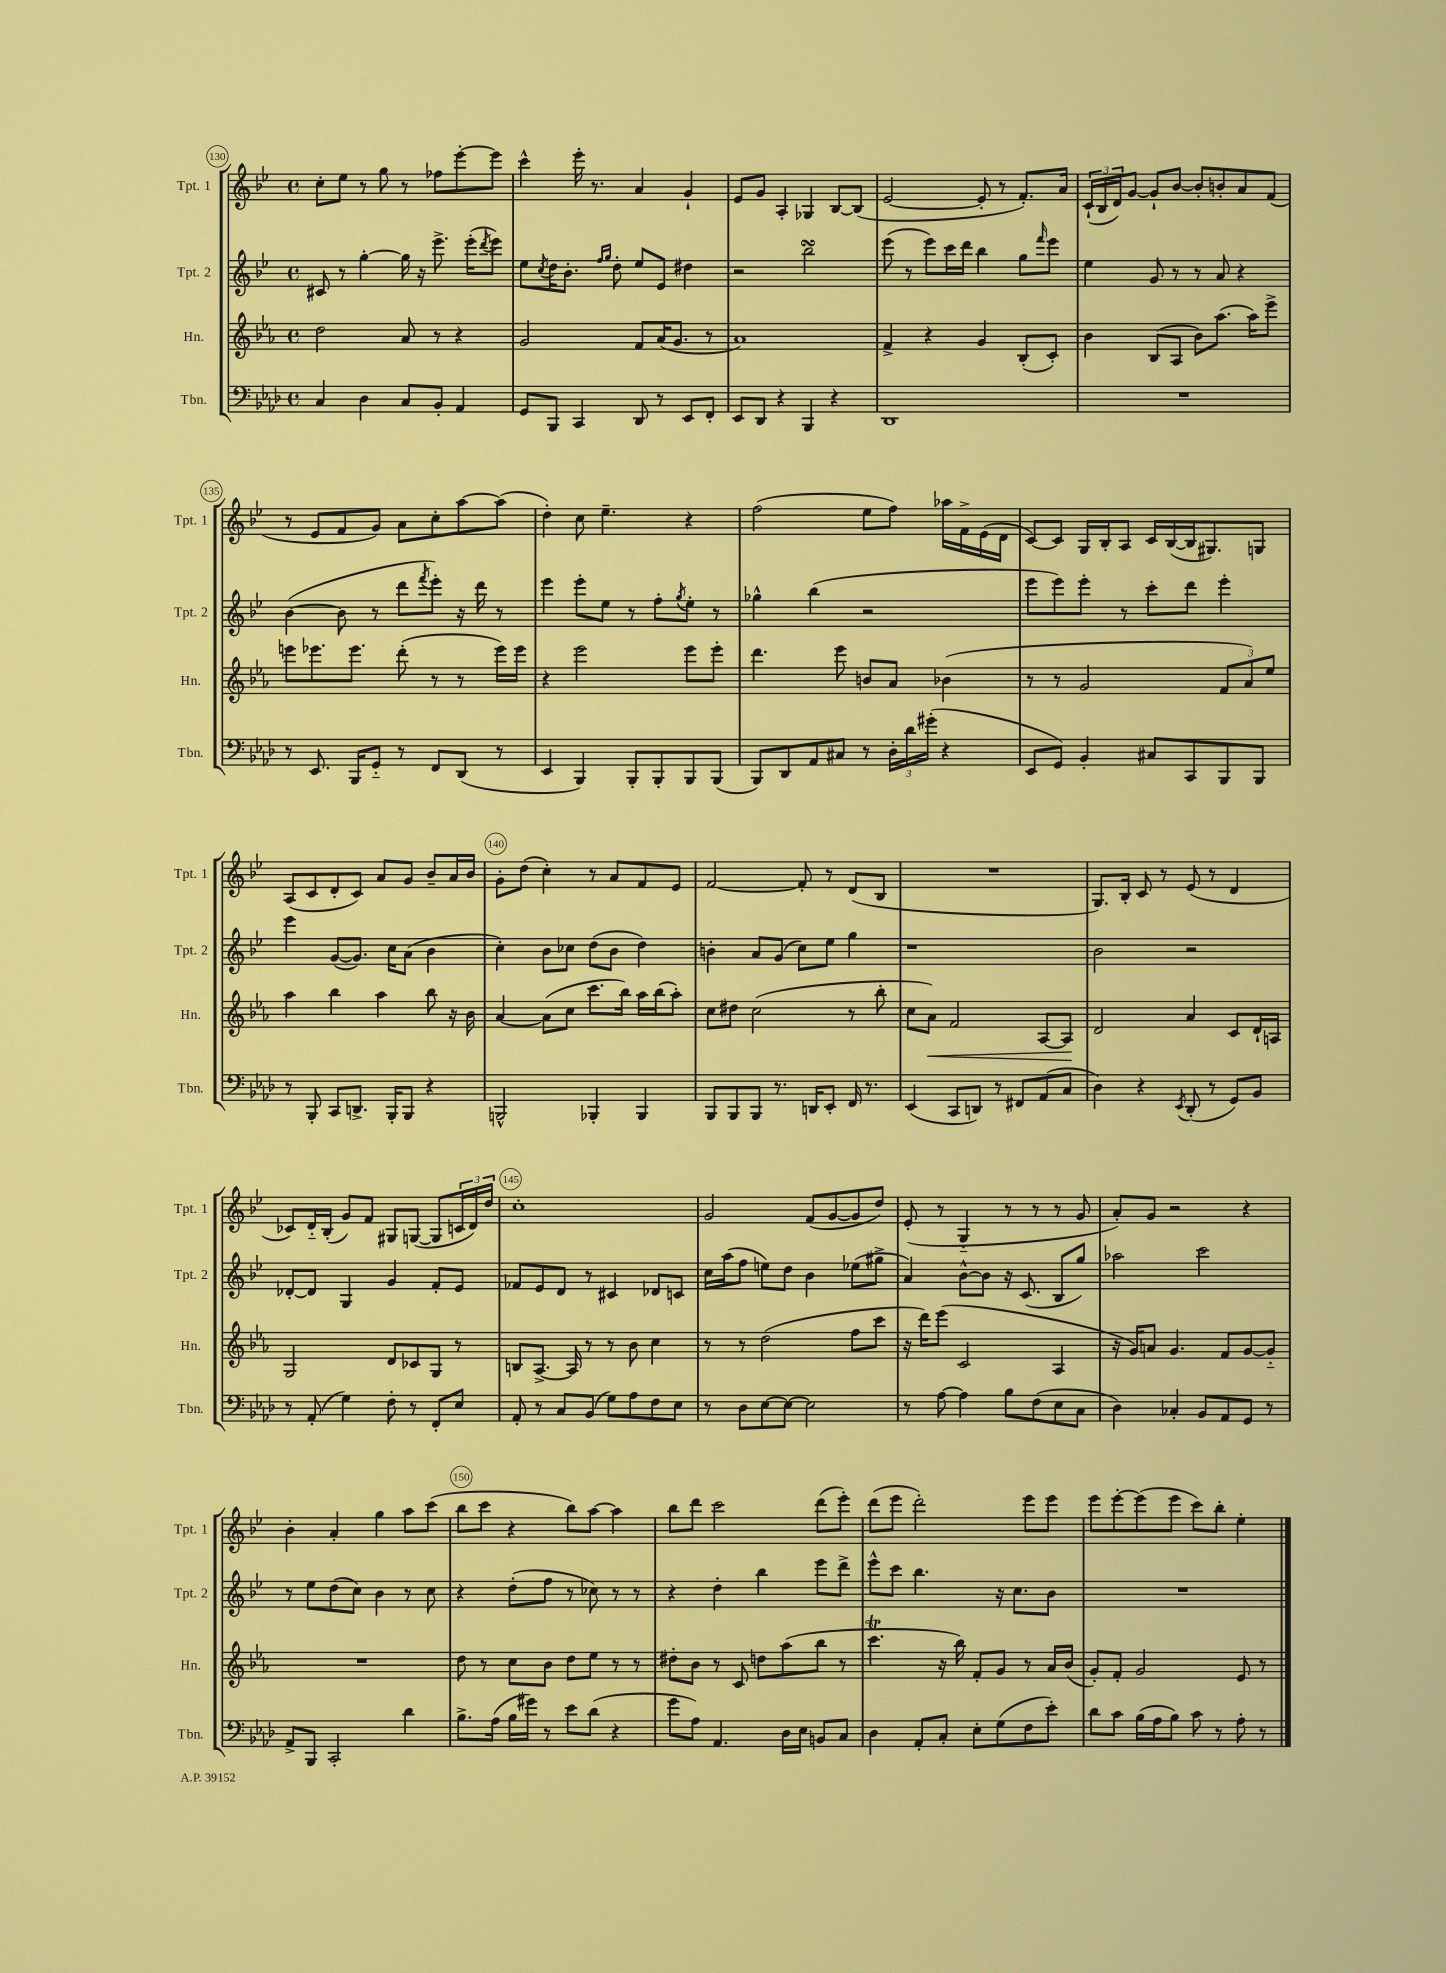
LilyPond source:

<<
\new StaffGroup <<
\new Staff = "s0" \with { instrumentName = "Tpt. 1" shortInstrumentName = "Tpt. 1" } {
    \clef treble \key bes \major \defaultTimeSignature \time 4/4
    c''8-. ees''8 r8 g''8 r8 fes''8 ees'''8~-. ees'''8 |
    c'''4-^ ees'''16-. r8. a'4 g'4-! |
    ees'8 g'8 a4-. ges4 bes8~ bes8( |
    ees'2~ ees'8-. r8 f'8.-.) a'16 |
    \tuplet 3/2 { c'16-!( bes16 d'16) } g'8~ g'8-! bes'8~ bes'8-. b'8-. a'8 f'8( |
    r8 ees'8 f'8 g'8) a'8 c''8-. a''8~ a''8( |
    d''4-.) c''8 ees''4.-- r4 |
    f''2( ees''8 f''8) aes''16 f'16-> ees'16( d'16 |
    c'8~) c'8 g16 bes16-. a8 c'16 bes16~( bes16 gis8.) g8 |
    a8( c'8 d'8-. c'8) a'8 g'8 bes'8-- a'16 bes'16 |
    g'8-. d''8( c''4-.) r8 a'8 f'8 ees'8 |
    f'2~ f'8-. r8 d'8( bes8 |
    R1 |
    g8.) bes16-. c'8 r8 ees'8( r8 d'4 |
    ces'8) d'16-_ bes16-.( g'8) f'8 gis8 g8~( g8 \tuplet 3/2 { c'16 d'16) d''16 } |
    c''1-. |
    g'2 f'8( g'8~ g'8 d''8) |
    ees'8-.( r8 g4-_ r8 r8 r8 g'8 |
    a'8-.) g'8 r2 r4 |
    bes'4-. a'4-. g''4 a''8 c'''8( |
    bes''8 c'''8 r4 bes''8) a''8~ a''4 |
    bes''8 d'''8 c'''2 d'''8( ees'''8-.) |
    d'''8( ees'''8 d'''2-.) ees'''8 ees'''8 |
    ees'''8 ees'''8~-. ees'''8( ees'''8 c'''8) bes''8-. ees''4-. \bar "|." |
}
\new Staff = "s1" \with { instrumentName = "Tpt. 2" shortInstrumentName = "Tpt. 2" } {
    \clef treble \key bes \major \defaultTimeSignature \time 4/4
    cis'8 r8 g''4~-. g''16 r16 ees'''8.-> ees'''16-.( \acciaccatura { d'''8 } ees'''8) |
    ees''8 \acciaccatura { c''8 } d''16 bes'8.-. \grace { f''16 g''16 } d''8-. ees''8 ees'8 dis''4 |
    r2 bes''2\turn |
    ees'''8( r8 ees'''8) c'''16 d'''16 bes''4 g''8 \grace { f'''16 } ees'''8 |
    ees''4 g'8 r8 r8 a'8 r4 |
    bes'4~( bes'8 r8 d'''8 \acciaccatura { f'''8 } ees'''8-.) r16 d'''16 r8 |
    ees'''4 ees'''8-. ees''8 r8 f''8-. \acciaccatura { g''8 } ees''8-. r8 |
    ges''4-^ bes''4( r2 |
    ees'''8 ees'''8) ees'''8-. r8 c'''8-. d'''8 ees'''4-. |
    ees'''4 g'8~( g'8.) c''16 a'8( bes'4 |
    c''4-.) bes'8 ces''8 d''8( bes'8 d''4) |
    b'4-. a'8 g'8( c''8) ees''8 g''4 |
    r1 |
    bes'2 r2 |
    des'8~-. des'8 g4 g'4 f'8-. ees'8 |
    fes'8 ees'8 d'8 r8 cis'4 des'8 c'8 |
    c''16 a''16( f''8 e''8) d''8 bes'4 ees''8( gis''8-> |
    a'4) bes'8~-^ bes'8 r16 c'8.( bes8 g''8) |
    aes''2 c'''2 |
    r8 ees''8 d''8( c''8) bes'4 r8 c''8 |
    r4 d''8-.( f''8 r8 ces''8) r8 r8 |
    r4 d''4-. bes''4 ees'''8 d'''8-> |
    ees'''8-^ c'''8 bes''4. r16 c''8. bes'8 |
    R1 \bar "|." |
}
\new Staff = "s2" \with { instrumentName = "Hn." shortInstrumentName = "Hn." } {
    \clef treble \key ees \major \defaultTimeSignature \time 4/4
    d''2 aes'8 r8 r4 |
    g'2 f'8 aes'16( g'8. r8 |
    aes'1) |
    f'4-> r4 g'4 bes8-.( c'8-.) |
    bes'4 bes8( aes8 bes'8) aes''8.( aes''16) ees'''8-> |
    e'''8 ees'''8. ees'''8. d'''8-.( r8 r8 ees'''16) ees'''16 |
    r4 ees'''2 ees'''8 ees'''8-. |
    d'''4. ees'''8 b'8 aes'8 bes'4( |
    r8 r8 g'2 \tuplet 3/2 { f'8 aes'8) ees''8 } |
    aes''4 bes''4 aes''4 bes''8 r16 bes'16 |
    aes'4~ aes'8( c''8 c'''8. bes''16) aes''16 bes''16( aes''8-.) |
    c''8 dis''8 c''2( r8 bes''8-. |
    c''8 aes'8\<) f'2 aes8~ aes8\! |
    d'2 aes'4 c'8 d'16-! a16 |
    g2 d'8 ces'8 g8 r8 |
    b8 aes8.~-> aes16 r8 r8 bes'8 c''4 |
    r8 r8 d''2( f''8 c'''8 |
    r16 d'''16) ees'''8( c'2 aes4 |
    r16 g'16) a'8 g'4. f'8 g'8~ g'8-_ |
    R1 |
    d''8 r8 c''8 bes'8 d''8 ees''8 r8 r8 |
    dis''8-. bes'8 r8 c'8 d''8 aes''8( bes''8 r8 |
    c'''4.\trill r16 bes''16) f'8-. g'8 r8 aes'16 bes'16( |
    g'8-.) f'8-. g'2 ees'8 r8 \bar "|." |
}
\new Staff = "s3" \with { instrumentName = "Tbn." shortInstrumentName = "Tbn." } {
    \clef bass \key aes \major \defaultTimeSignature \time 4/4
    c4 des4 c8 bes,8-. aes,4 |
    g,8 bes,,8 c,4 des,8 r8 ees,8 f,8-. |
    ees,8 des,8 r4 bes,,4 r4 |
    des,1 |
    R1 |
    r8 ees,8. bes,,16 g,8-_ r8 f,8 des,8( r8 |
    ees,4 bes,,4) bes,,8-. bes,,8-. bes,,8 bes,,8( |
    bes,,8) des,8 aes,8 cis8 r8 \tuplet 3/2 { des16-. des'16 gis'16-.( } r4 |
    ees,8 g,8) bes,4-. cis8 c,8 bes,,8 bes,,8 |
    r8 bes,,8-. c,8 d,8.-> bes,,16-. bes,,8 r4 |
    b,,2-^ bes,,4-. bes,,4 |
    bes,,8 bes,,8 bes,,8 r8. d,16 ees,8-. f,16 r8. |
    ees,4( c,8 d,8) r8 fis,8 aes,8( c8 |
    des4) r4 \acciaccatura { ees,8 } des,8-.( r8 g,8) bes,8 |
    r8 aes,8-.( g4) f8-. r8 f,8-. ees8 |
    aes,8-. r8 c8 bes,8( g8) aes8 f8 ees8 |
    r8 des8 ees8~ ees8~ ees2 |
    r8 aes8~ aes4 bes8 f8( ees8 c8 |
    des4) ces4-. bes,8 aes,8 g,8 r8 |
    aes,8-> bes,,8 c,2-. des'4 |
    bes8.-> aes16( bes16 gis'16) r8 ees'8 des'8( r4 |
    g'8 aes8) aes,4. des16 ees16 b,8 c8 |
    des4 aes,8-. c8-. ees8-. g8( f8 ees'8-.) |
    des'8 c'8 bes16( aes16 bes8) c'8 r8 aes8-. r8 \bar "|." |
}
>>
>>
\layout { \context { \Score currentBarNumber = #130 \override BarNumber.break-visibility = ##(#f #t #t) barNumberVisibility = #(every-nth-bar-number-visible 5) \override BarNumber.stencil = #(make-stencil-circler 0.1 0.3 ly:text-interface::print) } }
